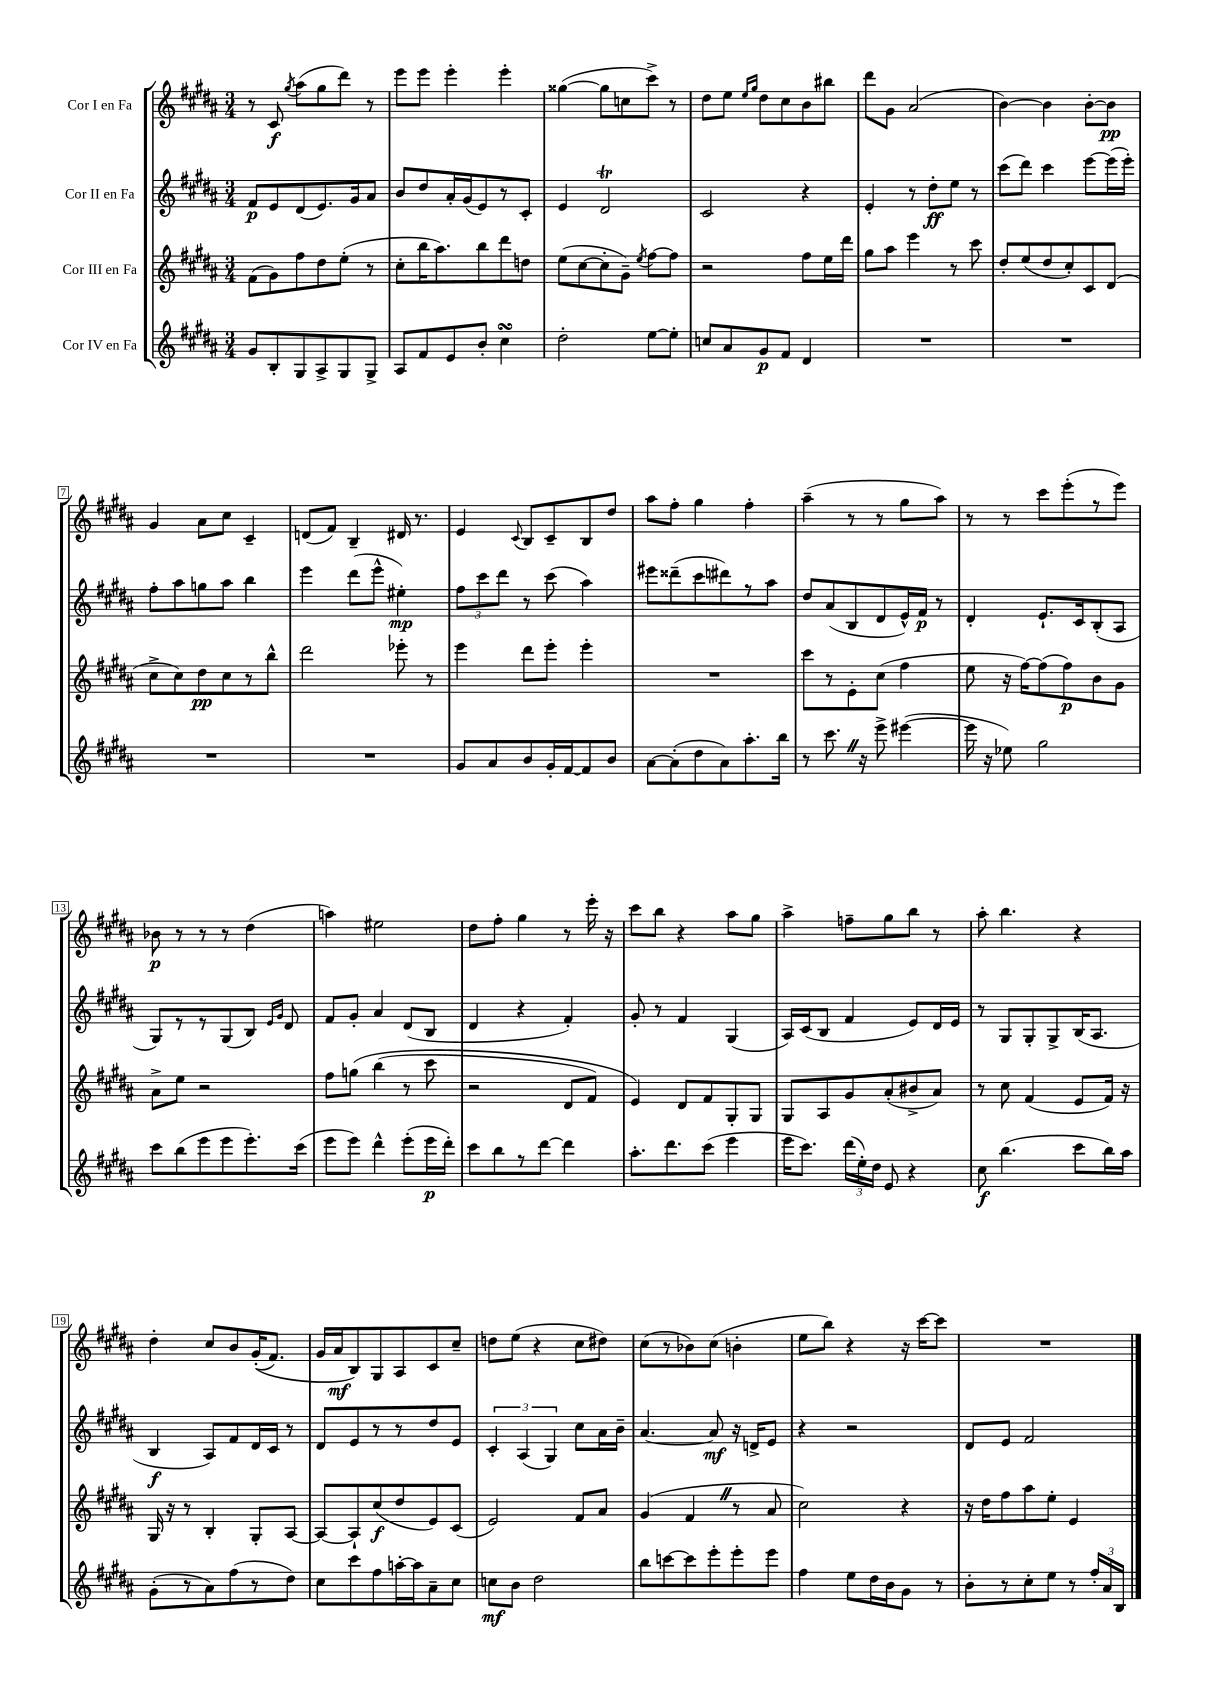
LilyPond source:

<<
\new StaffGroup <<
\new Staff = "s0" \with { instrumentName = "Cor I en Fa" } {
    \clef treble \key b \major \numericTimeSignature \time 3/4
    \autoBeamOff r8 cis'8\f \acciaccatura { gis''8 } ais''8[( gis''8 dis'''8]) r8 |
    e'''8[ e'''8] e'''4-. e'''4-. |
    gisis''4~( gisis''8[ c''8 cis'''8]->) r8 |
    dis''8[ e''8] \grace { e''16[ gis''16] } dis''8[ cis''8 b'8 bis''8] |
    dis'''8[ gis'8] ais'2( |
    b'4~) b'4 b'8[~-. b'8]\pp |
    gis'4 ais'8[ cis''8] cis'4-- |
    d'8[( fis'8]) b4-- dis'16 r8. |
    e'4 \appoggiatura { cis'8 } b8[ cis'8-- b8 dis''8] |
    ais''8[ fis''8]-. gis''4 fis''4-. |
    ais''4--( r8 r8 gis''8[ ais''8]) |
    r8 r8 cis'''8[ e'''8-.( r8 e'''8]) |
    bes'8\p r8 r8 r8 dis''4( |
    a''4) eis''2 |
    dis''8[ fis''8]-. gis''4 r8 e'''16-. r16 |
    cis'''8[ b''8] r4 ais''8[ gis''8] |
    ais''4-> f''8[-- gis''8 b''8] r8 |
    ais''8-. b''4. r4 |
    dis''4-. cis''8[ b'8 gis'16-.(\( fis'8.]) |
    gis'16[ ais'16\mf b8\) gis8 ais8 cis'8 cis''8]-- |
    d''8[ e''8]( r4 cis''8[ dis''8]) |
    cis''8[( r8 bes'8) cis''8]( b'4-. |
    e''8[ b''8]) r4 r16 cis'''16[~ cis'''8] |
    R2. \bar "|." |
}
\new Staff = "s1" \with { instrumentName = "Cor II en Fa" } {
    \clef treble \key b \major \numericTimeSignature \time 3/4
    \autoBeamOff fis'8[\p e'8 dis'8( e'8.) gis'16 ais'8] |
    b'8[ dis''8 ais'16-. gis'16( e'8) r8 cis'8]-. |
    e'4 dis'2\trill |
    cis'2 r4 |
    e'4-. r8 dis''8[-.\ff e''8] r8 |
    cis'''8[( dis'''8]) cis'''4 e'''8[~ e'''16( e'''16]-.) |
    fis''8[-. ais''8 g''8 ais''8] b''4 |
    e'''4 dis'''8[( e'''8]-^ eis''4-.\mp) |
    \tuplet 3/2 { fis''8[ cis'''8 dis'''8] } r8 cis'''8( ais''4) |
    eis'''8[ disis'''8--( cis'''8 dis'''8) r8 ais''8] |
    dis''8[ ais'8( b8 dis'8 e'16-^) fis'16]\p r8 |
    dis'4-. e'8.[-! cis'16 b8-.( ais8] |
    gis8[) r8 r8 gis8( b8]) \grace { e'16[ gis'16] } dis'8 |
    fis'8[ gis'8]-. ais'4 dis'8[( b8] |
    dis'4 r4 fis'4-.) |
    gis'8-. r8 fis'4 gis4( |
    ais16[) cis'16( b8] fis'4 e'8[) dis'16 e'16] |
    r8 gis8[ gis8-. gis8-> b16( ais8.] |
    b4\f ais8[) fis'8 dis'16 cis'16] r8 |
    dis'8[ e'8 r8 r8 dis''8 e'8] |
    \tuplet 3/2 { cis'4-. ais4( gis4) } cis''8[ ais'16 b'16]-- |
    ais'4.~ ais'8\mf r16 d'16[-> e'8] |
    r4 r2 |
    dis'8[ e'8] fis'2 \bar "|." |
}
\new Staff = "s2" \with { instrumentName = "Cor III en Fa" } {
    \clef treble \key b \major \numericTimeSignature \time 3/4
    \autoBeamOff fis'8[( gis'8) fis''8 dis''8 e''8]-.( r8 |
    cis''8[-. b''16 ais''8.) b''8 dis'''8 d''8] |
    e''8[( cis''8~ cis''8-. gis'8]--) \acciaccatura { e''8 } fis''8[~ fis''8] |
    r2 fis''8[ e''16 dis'''16] |
    gis''8[ ais''8] e'''4 r8 cis'''8 |
    dis''8[-. e''8( dis''8 cis''8-.) cis'8 dis'8]( |
    cis''8[-> cis''8) dis''8\pp cis''8 r8 b''8]-^ |
    dis'''2 ees'''8-. r8 |
    e'''4 dis'''8[ e'''8]-. e'''4-. |
    R2. |
    cis'''8[ r8 e'8-. cis''8]( fis''4 |
    e''8 r16 fis''16[~) fis''8( fis''8\p) b'8 gis'8] |
    ais'8[-> e''8] r2 |
    fis''8[ g''8]\( b''4( r8 cis'''8 |
    r2 dis'8[ fis'8]) |
    e'4\) dis'8[ fis'8 gis8-. gis8] |
    gis8[ ais8 gis'8 ais'8-.( bis'8-> ais'8]) |
    r8 cis''8 fis'4( e'8[ fis'16]) r16 |
    gis16 r16 r8 b4-. gis8[-. ais8]~ |
    ais8[~ ais8-! cis''8\f( dis''8 e'8) cis'8]( |
    e'2) fis'8[ ais'8] |
    gis'4( fis'4 \once \override BreathingSign.text = \markup { \musicglyph "scripts.caesura.straight" } \breathe r8 ais'8 |
    cis''2) r4 |
    r16 dis''16[ fis''8 ais''8 e''8]-. e'4 \bar "|." |
}
\new Staff = "s3" \with { instrumentName = "Cor IV en Fa" } {
    \clef treble \key b \major \numericTimeSignature \time 3/4
    \autoBeamOff gis'8[ b8-. gis8 ais8-> gis8 gis8]-> |
    ais8[ fis'8 e'8 b'8]-. cis''4\turn |
    dis''2-. e''8[~ e''8]-. |
    c''8[ ais'8 gis'8\p fis'8] dis'4 |
    R2. |
    R2. |
    R2. |
    R2. |
    gis'8[ ais'8 b'8 gis'16-. fis'16~ fis'8 b'8] |
    ais'8[~ ais'8-.( dis''8 ais'8) ais''8.-. b''16] |
    r8 cis'''8. \once \override BreathingSign.text = \markup { \musicglyph "scripts.caesura.straight" } \breathe r16 e'''8-> eis'''4~( |
    eis'''16 r16 ees''8) gis''2 |
    cis'''8[ b''8( e'''8 e'''8 e'''8.-.) cis'''16]( |
    e'''8[ e'''8]) dis'''4-^ e'''8[-.( e'''16\p dis'''16]-.) |
    cis'''8[ b''8 r8 dis'''8]~ dis'''4 |
    ais''8.[-. dis'''8. cis'''8]( e'''4 |
    e'''16[ cis'''8.]) \tuplet 3/2 { dis'''16[( e''16-.) dis''16] } e'8 r4 |
    cis''8\f b''4.( cis'''8[ b''16) ais''16] |
    gis'8[-.( r8 ais'8) fis''8( r8 dis''8]) |
    cis''8[ cis'''8 fis''8 a''16~-. a''16 ais'8-- cis''8] |
    c''8[\mf b'8] dis''2 |
    b''8[ c'''8~ c'''8 e'''8-. e'''8-. e'''8] |
    fis''4 e''8[ dis''16 b'16 gis'8] r8 |
    b'8[-. r8 cis''8-. e''8] r8 \tuplet 3/2 { fis''16[-. ais'16 b16] } \bar "|." |
}
>>
>>
\layout { \context { \Score \override BarNumber.stencil = #(make-stencil-boxer 0.1 0.3 ly:text-interface::print) } }
